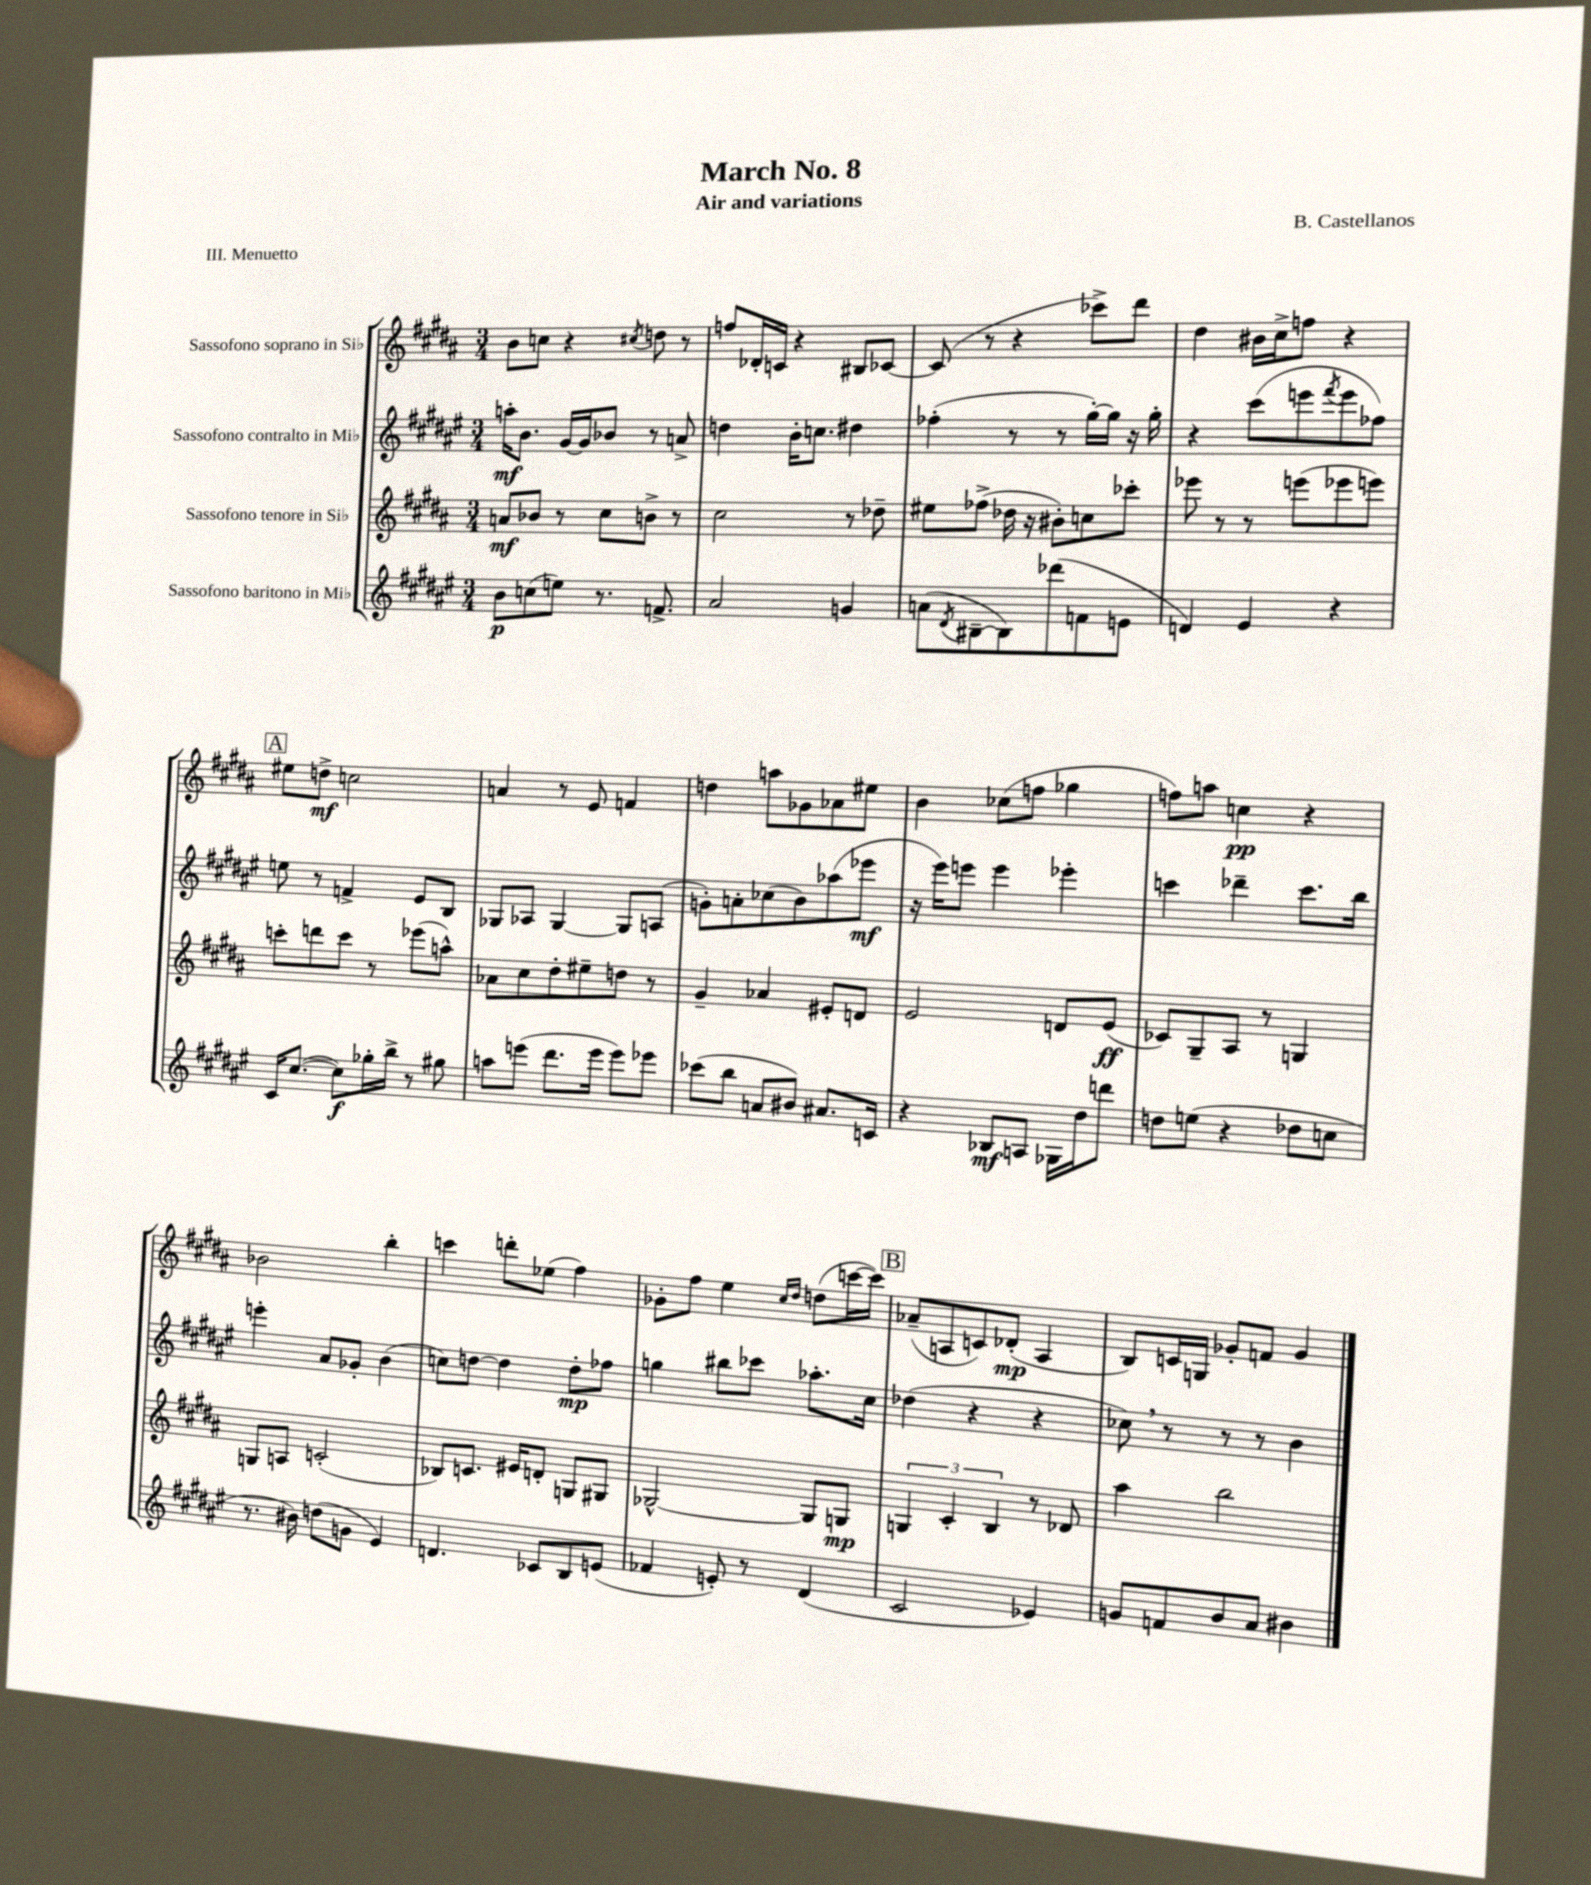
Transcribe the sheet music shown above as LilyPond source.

\header { title = "March No. 8" composer = "B. Castellanos" subtitle = "Air and variations" piece = "III. Menuetto" }
<<
\new StaffGroup <<
\new Staff = "s0" \with { instrumentName = "Sassofono soprano in Sib" } {
    \clef treble \key b \major \numericTimeSignature \time 3/4
    b'8 c''8 r4 \acciaccatura { cis''8 } d''8 r8 |
    f''8 des'16-. c'16 r4 bis8 ces'8~ |
    ces'8( r8 r4 ces'''8->) dis'''8 |
    dis''4 bis'16 cis''16-> f''8 r4 |
    \mark \markup { \box "A" } eis''8 d''8->\mf c''2 |
    a'4 r8 e'8 f'4 |
    d''4 a''8 ges'8 aes'8 eis''8 |
    b'4 ces''8( f''8 ges''4 |
    f''8) a''8 c''4\pp r4 |
    bes'2 b''4-. |
    c'''4 d'''8-. ees''8( fis''4) |
    ges'8-. fis''8 e''4 \grace { cis''16 dis''16 } d''8( c'''16~ c'''16) |
    \mark \markup { \box "B" } aes'8--( a8 c'8) des'8-.\mp( a4 |
    b8) c'16 g16 ges'8-. f'8 ges'4 \bar "|." |
}
\new Staff = "s1" \with { instrumentName = "Sassofono contralto in Mib" } {
    \clef treble \key fis \major \numericTimeSignature \time 3/4
    a''16-.\mf b'8. gis'16~ gis'16 bes'8 r8 a'8-> |
    d''4 b'16-. c''8. dis''4 |
    fes''4-.( r8 r8 gis''16~-.) gis''16 r16 gis''16-. |
    r4 cis'''8( e'''8 \acciaccatura { fis'''8 } e'''8 fes''8) |
    \mark \markup { \box "A" } e''8 r8 f'4-> eis'8 b8 |
    ges8 aes8 ges4~ ges8 a8( |
    g'8-.) a'8-. ces''8( b'8) aes''8( ees'''8\mf |
    r16 eis'''16) e'''8 e'''4 ees'''4-. |
    c'''4 des'''4-- c'''8. b''16 |
    e'''4-. ais'8 ges'8-. b'4( |
    c''8) d''8~ d''4 d''8-.\mp fes''8 |
    g''4 bis''8 ces'''8 aes''8.-. cis''16 |
    \mark \markup { \box "B" } des''4( r4 r4 |
    ces''8) \breathe r8 r8 r8 b'4 \bar "|." |
}
\new Staff = "s2" \with { instrumentName = "Sassofono tenore in Sib" } {
    \clef treble \key b \major \numericTimeSignature \time 3/4
    a'8\mf bes'8 r8 cis''8 b'8-> r8 |
    cis''2 r8 des''8-- |
    eis''8 fes''8->( des''16 r16 bis'8-.) c''8 ces'''8-. |
    ees'''8 r8 r8 e'''8( ees'''8 e'''8) |
    \mark \markup { \box "A" } c'''8-. d'''8 c'''8 r8 ees'''8( a''8-^) |
    aes'8 cis''8 dis''8-. eis''8-- d''8 r8 |
    gis'4-- aes'4 eis'8-. d'8 |
    e'2 d'8 e'8\ff( |
    ces'8) gis8-- ais8 r8 g4 |
    g8 a8 c'2-.( |
    bes8) c'8. eis'16 d'8-. g8 gis8 |
    ges2~-^ ges8 g8\mp |
    \mark \markup { \box "B" } \tuplet 3/2 { g4 cis'4-. b4 } r8 des'8 |
    ais''4 b''2 \bar "|." |
}
\new Staff = "s3" \with { instrumentName = "Sassofono baritono in Mib" } {
    \clef treble \key fis \major \numericTimeSignature \time 3/4
    b'8\p c''8( e''8) r8. f'8.-> |
    ais'2 g'4 |
    a'8( \acciaccatura { dis'8 } bis8~-- bis8) des'''8( f'8 e'8 |
    d'4) eis'4 r4 |
    \mark \markup { \box "A" } cis'16 cis''8.~( cis''8\f) ges''16-. b''16-> r8 gis''8 |
    a''8 e'''8( dis'''8. e'''16 e'''8) ees'''8 |
    ces'''8( b''8 a'8 bis'8) ais'8. c'16 |
    r4 bes8\mf a8 ges16 dis''16 d'''8 |
    d''8 e''8( r4 des''8 c''8 |
    r8. bis'16) d''8( g'8 eis'4) |
    d'4. ces'8 b8 e'8( |
    fes'4 e'8-.) r8 dis'4( |
    \mark \markup { \box "B" } cis'2 ees'4) |
    g'8 f'8 b'8 ais'8 bis'4 \bar "|." |
}
>>
>>
\layout { \context { \Score \remove "Bar_number_engraver" } }
